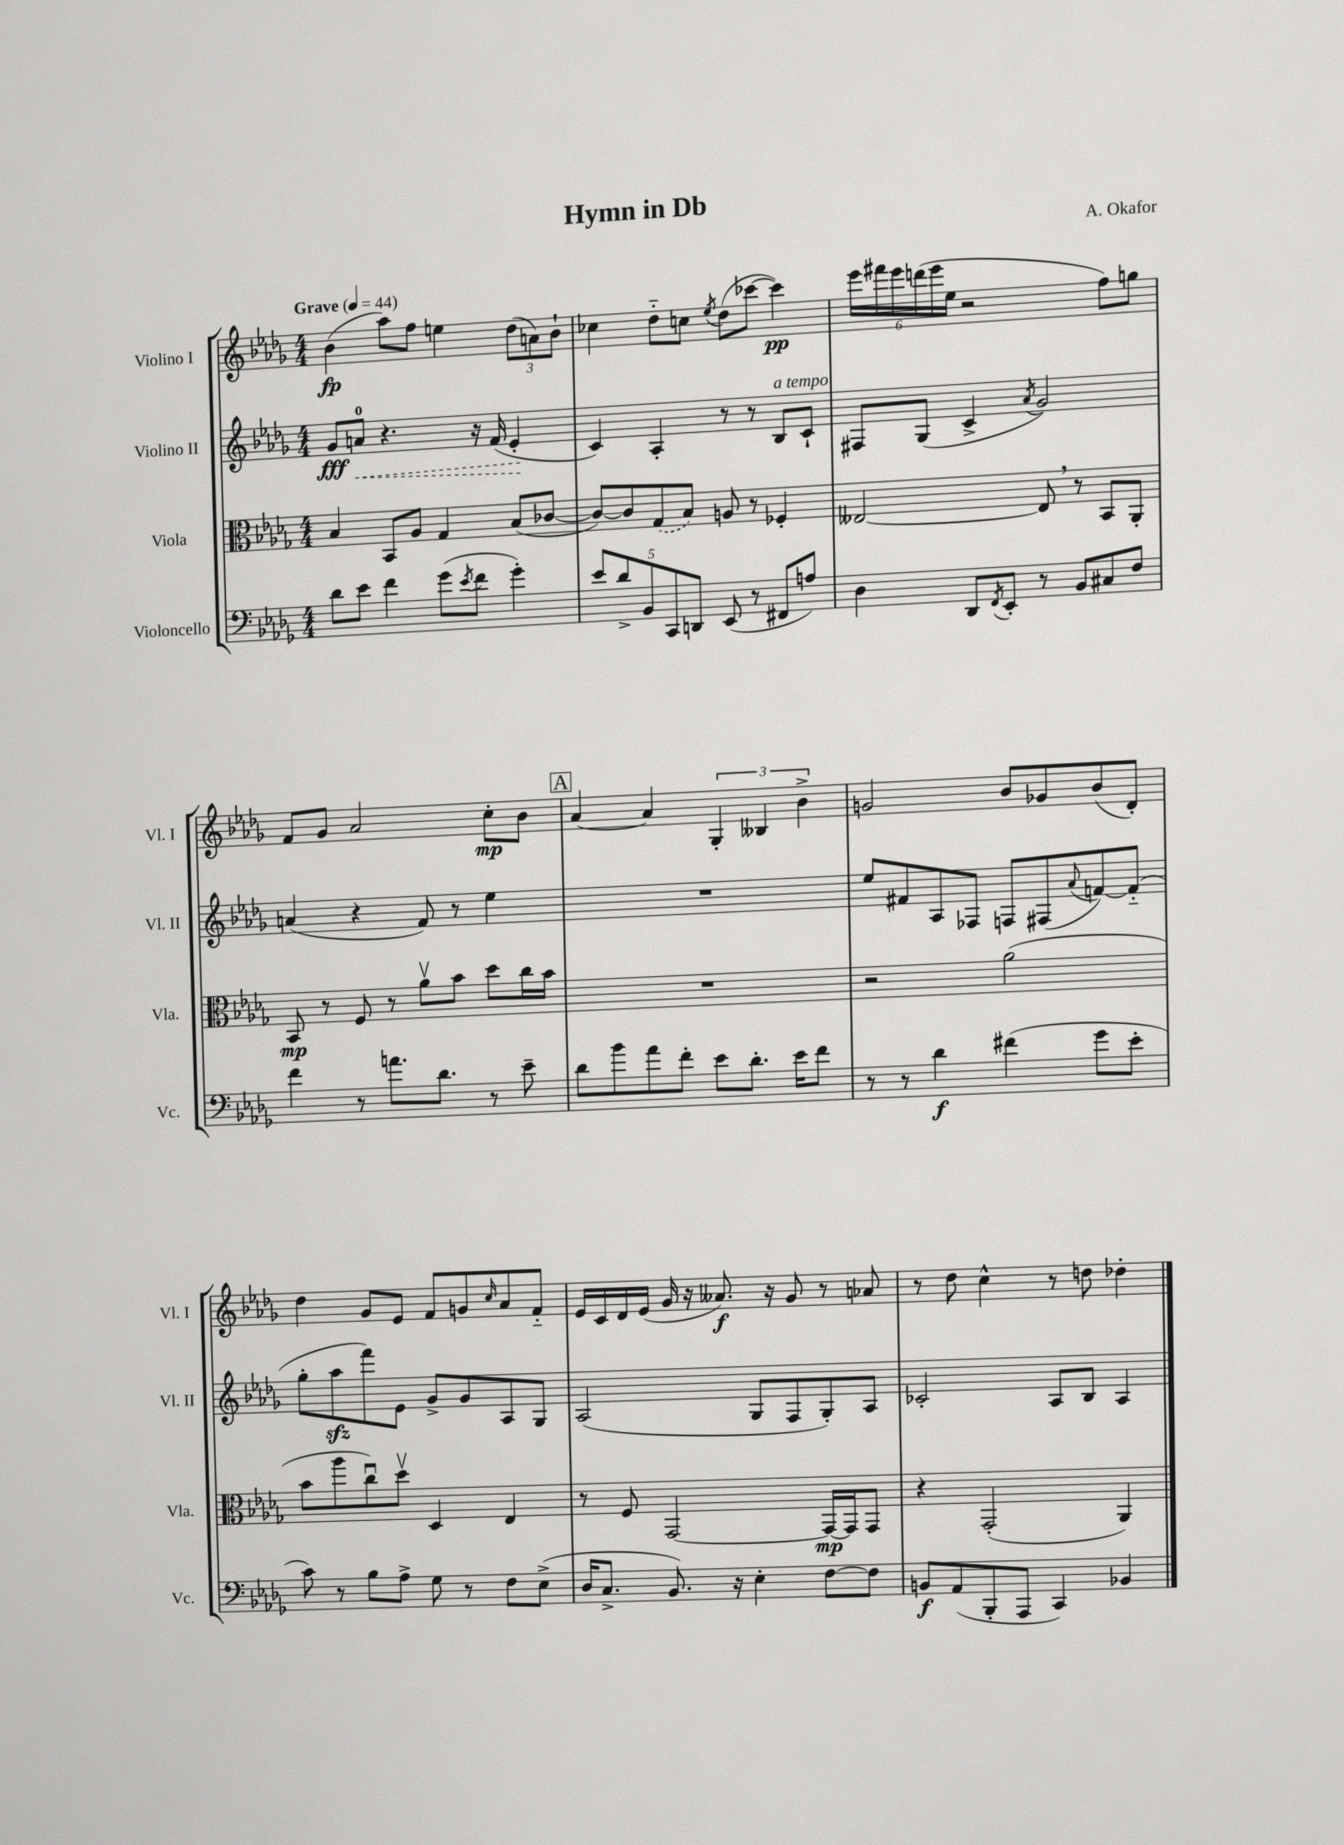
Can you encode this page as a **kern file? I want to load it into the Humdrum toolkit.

**kern	**kern	**kern	**kern
*staff4	*staff3	*staff2	*staff1
*clefF4	*clefC3	*clefG2	*clefG2
*k[b-e-a-d-g-]	*k[b-e-a-d-g-]	*k[b-e-a-d-g-]	*k[b-e-a-d-g-]
*M4/4	*M4/4	*M4/4	*M4/4
*MM44	*MM44	*MM44	*MM44
8d-	4B-	8g-	(4b-
8e-	.	8a	.
4f	8BB-	4.r	8aa-)
.	8A-	.	8ff
(8g-	4G-	.	4ee
8qe-	.	.	.
8f	.	16r	.
.	.	(16f	.
4g-')	(8B-	4e-'	(12dd-
.	.	.	12a)
.	[8c-	.	.
.	.	.	12b-`
=	=	=	=
10e-	8c-_)	4c)	4cc-
10d-^	.	.	.
.	8c-]	.	.
10BB-	.	.	.
.	(8G-	4A-'	8dd-'~
10CC	.	.	.
.	8B-)	.	8cc
10DD	.	.	.
.	.	.	8qee-
(8EE-	8A	8r	(8dd-
8r	8r	8r	[8ccc-
8FF#	4F-'	8B-	4ccc-])
8A)	.	8c`	.
=	=	=	=
4D-	[2E--	8F#	24eee-
.	.	.	24fff#
.	.	.	24eee-
.	.	(8G-	(24ddd
.	.	.	24eee-
.	.	.	24ee-
8DD-	.	4c^	2r
8qFF	.	.	.
8EE-'	.	.	.
.	.	8qa-	.
8r	8E--]	2g-)	.
8BB-	8r	.	.
8C#	8BB-	.	8ff)
8F	8AA-'	.	8gg
=	=	=	=
4f	8BB-	(4a	8f
.	8r	.	8g-
8r	8F	4r	2a-
8.a	8r	.	.
.	8a-v	8f)	.
8.d-	.	.	.
.	8b-	8r	.
8r	8dd-	4ee-	8cc'
8e-~	16cc	.	8b-
.	16b-	.	.
=	=	=	=
8d-	1r	1r	[4a-
8b-	.	.	.
8a-	.	.	4a-]
8f'	.	.	.
8e-	.	.	6G-'
8.d-'	.	.	.
.	.	.	6B--
16e-	.	.	.
.	.	.	6b-^
8f	.	.	.
=	=	=	=
8r	2r	8ee-	2g
8r	.	8f#	.
4d-	.	8A-	.
.	.	8F-	.
(4f#	(2a-	8F	8b-
.	.	(8F#	8g-
.	.	8qqa-	.
8g-	.	[8f)	(8b-
8e-'	.	(8f'~]	8d-')
=	=	=	=
8c)	8b-	8gg-'	4dd-
8r	8aa-	8aa-	.
8B-	8ccu)	8fff)	8g-
8A-^	8dd-v	8e-	8e-
8G-	4D-	8g-^	8f
8r	.	8g-	8g
.	.	.	16qqcc
8F	4E-	8A-	8a-
(8E-^	.	8G-	8f'~
=	=	=	=
16D-	8r	(2A-	16e-
8.C^	.	.	16c
.	8F	.	16d-
.	.	.	(16e-
8.BB-)	[2GG-	.	16g-
.	.	.	16r
.	.	.	8.a--)
16r	.	.	.
4E-'	.	8G-	.
.	.	.	16r
.	.	8F	8g-
[8F	16GG-_	8G-')	8r
.	16GG-]	.	.
8F]	8GG-	8A-	8a-
=	=	=	=
8BB	4r	2c-'	8r
(8AA-	.	.	8dd-
8BBB-'	(2GG-'	.	4cc^^
8AAA-	.	.	.
4CC)	.	8A-	8r
.	.	8B-	8dd
4BB-	4AA-)	4A-	4dd-'
==	==	==	==
*-	*-	*-	*-
